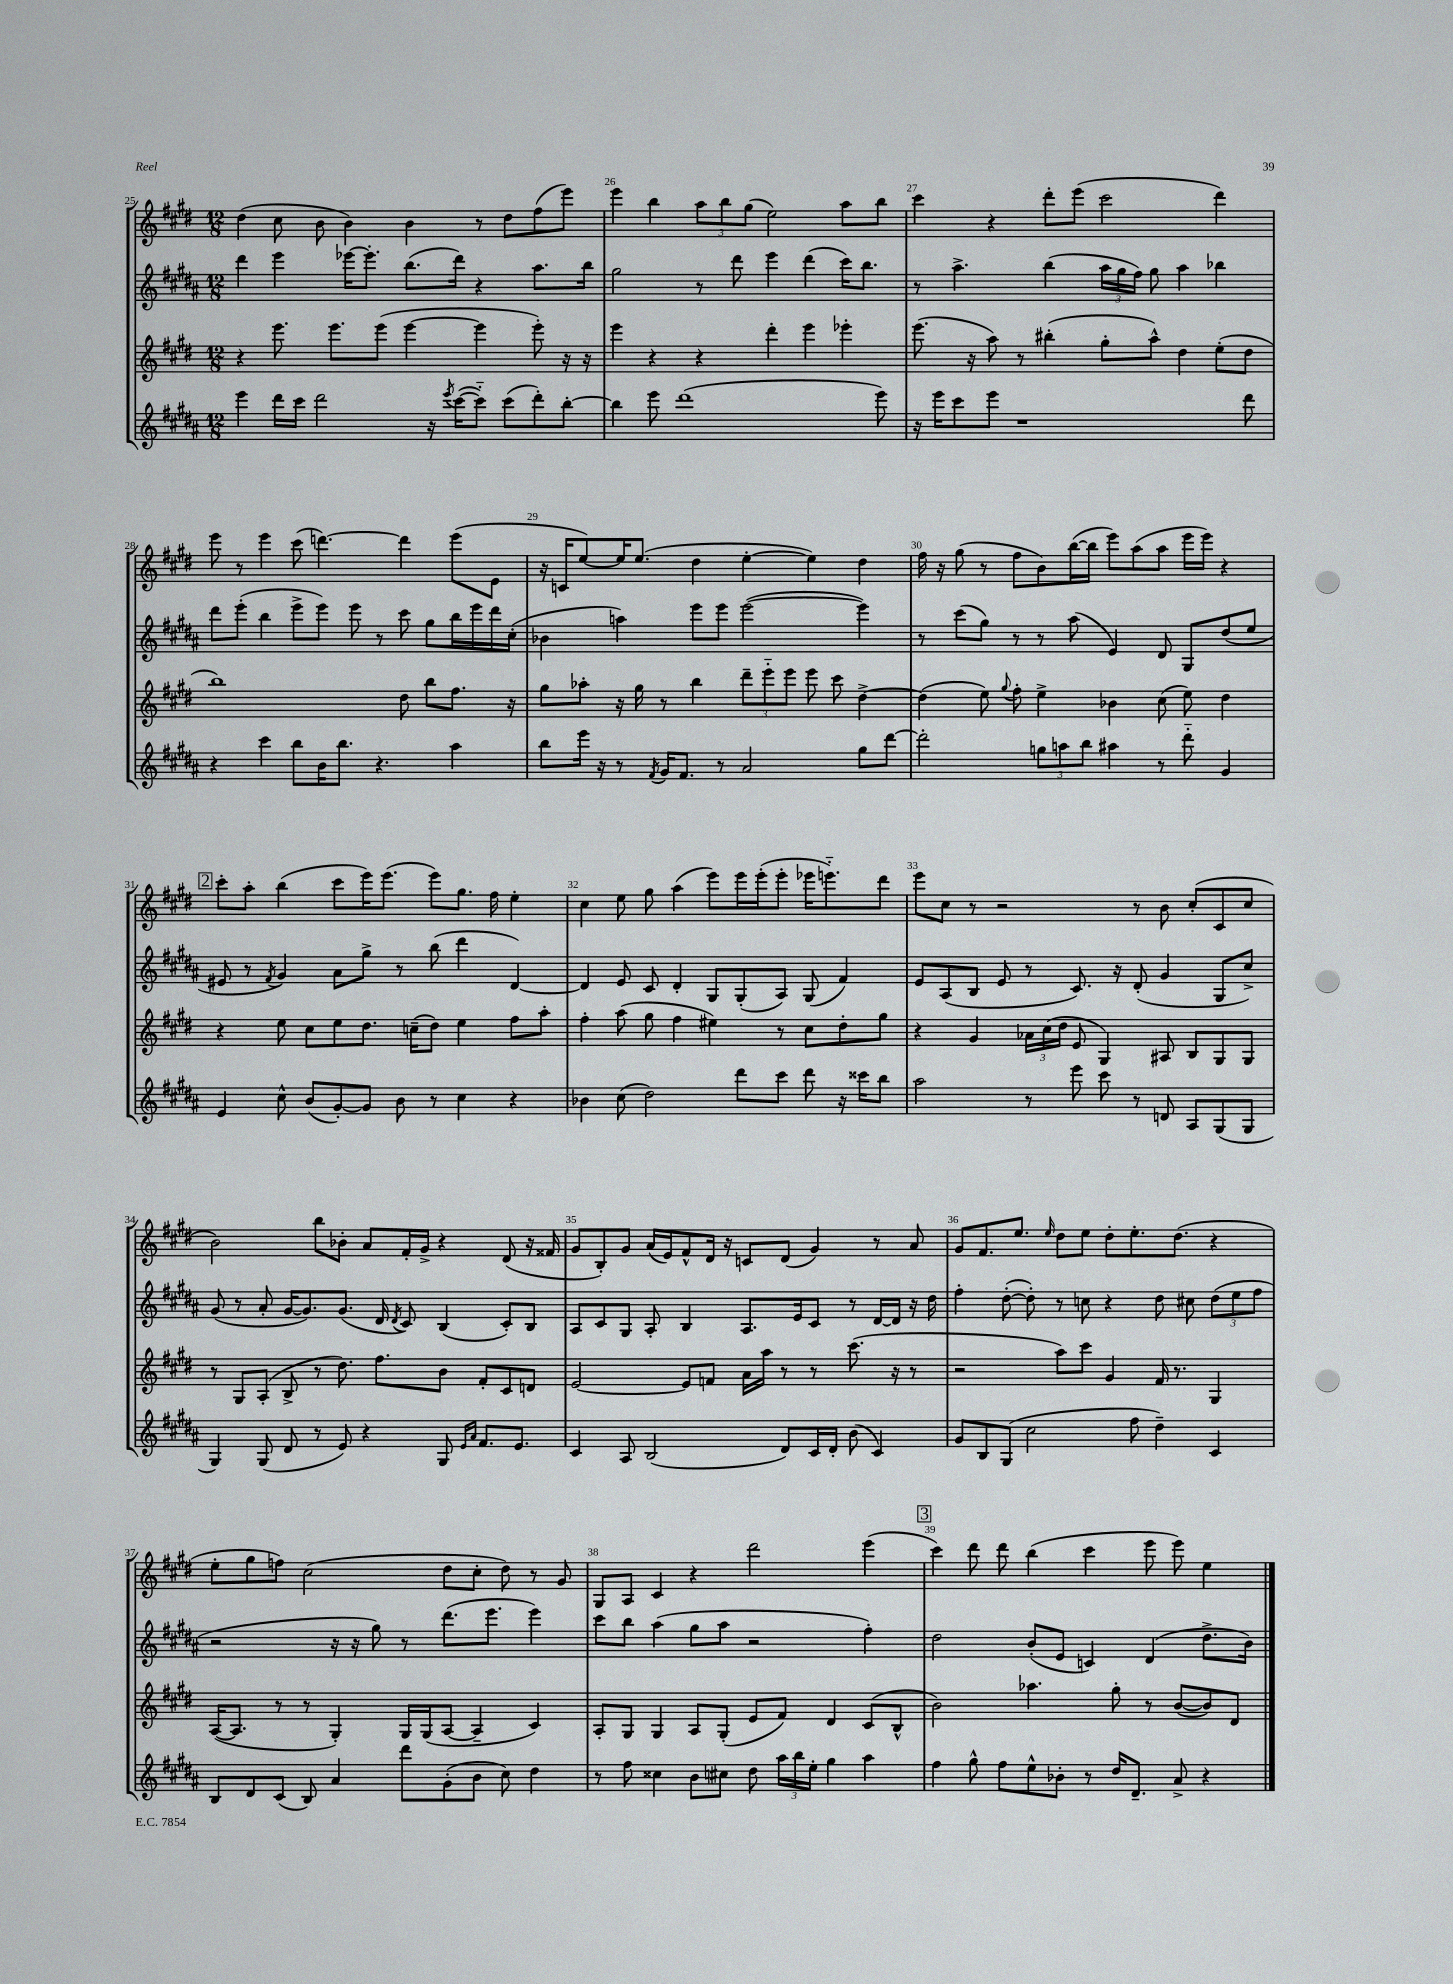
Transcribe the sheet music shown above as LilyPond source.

<<
\new StaffGroup <<
\new Staff = "s0" {
    \clef treble \key e \major \numericTimeSignature \time 12/8
    \autoBeamOff dis''4( cis''8 b'8 b'4) b'4 r8 dis''8[ fis''8( e'''8]) |
    e'''4 b''4 \tuplet 3/2 { a''8[ b''8 gis''8]( } e''2) a''8[ b''8] |
    cis'''4 r4 dis'''8[-. e'''8]( cis'''2 dis'''4) |
    e'''8 r8 e'''4 cis'''8( d'''4.~) d'''4 e'''8[( e'8] |
    r16 c'16[ e''8~) e''16 e''8.]( dis''4 e''4~-. e''4) dis''4 |
    fis''16 r16 gis''8( r8 fis''8[ b'8) b''16~( b''16] e'''8[) a''8( a''8] e'''16[ e'''16]) r4 |
    \mark \markup { \box "2" } cis'''8[-. a''8]-. b''4( cis'''8[ e'''16) e'''8.]( e'''8[) gis''8.] fis''16 e''4-. |
    cis''4 e''8 gis''8 a''4( e'''8[) e'''16 e'''16-.( e'''8]-. ees'''16[ e'''8.-_) dis'''8] |
    e'''8[ cis''8] r8 r2 r8 b'8 cis''8[-.( cis'8 cis''8] |
    b'2) b''8[ bes'8]-. a'8[ fis'16-. gis'16]-> r4 dis'8( r16 fisis'16 |
    gis'8[ b8-.) gis'8] a'16[( e'16) fis'8-^ dis'16] r16 c'8[ dis'8]( gis'4) r8 a'8 |
    gis'8[ fis'8. e''8.] \grace { e''16 } dis''8[ e''8] dis''8[-. e''8.-. dis''8.]( r4 |
    e''8[-. gis''8 f''8]) cis''2( dis''8[ cis''8]-. dis''8) r8 gis'8 |
    gis8[ a8] cis'4 r4 dis'''2 e'''4( |
    \mark \markup { \box "3" } cis'''4) dis'''8 dis'''8 b''4( cis'''4 e'''8 e'''8) e''4 \bar "|." |
}
\new Staff = "s1" {
    \clef treble \key b \major \numericTimeSignature \time 12/8
    \autoBeamOff dis'''4 e'''4 ees'''16[~ ees'''8.]-. b''8.[( dis'''16]) r4 ais''8.[ b''16] |
    gis''2 r8 dis'''8 e'''4 dis'''4( cis'''16[) b''8.] |
    r8 ais''4.-> b''4( \tuplet 3/2 { ais''16[ gis''16 fis''16]) } gis''8 ais''4 bes''4 |
    dis'''8[ e'''8]-.( b''4 e'''8[-> e'''8]) e'''8 r8 cis'''8 gis''8[ b''16 e'''16 dis'''16 cis''16]-.( |
    bes'4 a''4) e'''8[ e'''8] e'''2~( e'''4) |
    r8 cis'''8[( gis''8]) r8 r8 ais''8( e'4) dis'8 gis8[ dis''8( e''8] |
    \mark \markup { \box "2" } eis'8 r8 \acciaccatura { fis'8 } gis'4) ais'8[ gis''8]-> r8 b''8( dis'''4 dis'4~) |
    dis'4 e'8 cis'8 dis'4-. gis8[ gis8-.( ais8]) gis8( fis'4) |
    e'8[ ais8( b8] e'8 r8 cis'8.) r16 dis'8-.( gis'4 gis8[ cis''8]->) |
    gis'8( r8 ais'8-. gis'16[~ gis'8.) gis'8.]( dis'16 \acciaccatura { dis'8 } cis'8) b4( cis'8[-.) b8] |
    ais8[ cis'8 gis8] ais8-. b4 ais8.[ e'16 cis'8] r8 dis'16[~ dis'16] r16 dis''16 |
    fis''4-. dis''8~-.( dis''8-.) r8 c''8 r4 dis''8 cis''8 \tuplet 3/2 { dis''8[( e''8 fis''8] } |
    r2 r16 r16 gis''8) r8 dis'''8.[( e'''8.] e'''4) |
    cis'''8[ b''8] ais''4( gis''8[ ais''8] r2 fis''4-.) |
    \mark \markup { \box "3" } dis''2 b'8[-.( e'8] c'4) dis'4( dis''8.[-> b'16]) \bar "|." |
}
\new Staff = "s2" {
    \clef treble \key e \major \numericTimeSignature \time 12/8
    \autoBeamOff r4 e'''8. e'''8.[ e'''8]( e'''4~ e'''4 e'''8-.) r16 r16 |
    e'''4 r4 r4 dis'''4-. e'''4 ees'''4-. |
    e'''8.( r16 a''8) r8 bis''4-.( gis''8[-. a''8]-^) dis''4 e''8[-.( dis''8] |
    b''1) dis''8 b''8[ fis''8.] r16 |
    gis''8[ aes''8]-. r16 gis''16 r8 b''4 \tuplet 3/2 { dis'''8[-- e'''8-_ e'''8] } e'''8 cis'''8 dis''4~-> |
    dis''4( e''8) \appoggiatura { gis''8 } fis''8-. e''4-> bes'4 cis''8( e''8) dis''4 |
    \mark \markup { \box "2" } r4 e''8 cis''8[ e''8 dis''8.] c''16[--( dis''8]) e''4 fis''8[ a''8]-. |
    fis''4-. a''8( gis''8 fis''4 eis''4) r8 cis''8[ dis''8-. gis''8] |
    r4 gis'4 \tuplet 3/2 { aes'16[ cis''16( dis''16] } e'8 gis4) ais8 b8[ gis8 gis8] |
    r8 gis8[ a8]-.( b8-> r8 dis''8.) fis''8.[ b'8] fis'8[-. cis'8 d'8] |
    e'2~ e'8[ f'8] a'16[ a''16] r8 r8 cis'''8.( r16 r8 |
    r2 a''8[) cis'''8] gis'4 fis'16 r8. gis4 |
    a16[~( a8.] r8 r8 gis4-.) gis16[ gis16( a8]~ a4-- cis'4) |
    a8[-. gis8] gis4 a8[ gis8]-.( e'8[ fis'8]) dis'4 cis'8[( b8]-^ |
    \mark \markup { \box "3" } b'2) aes''4. gis''8-. r8 b'8[~( b'8) dis'8] \bar "|." |
}
\new Staff = "s3" {
    \clef treble \key b \major \numericTimeSignature \time 12/8
    \autoBeamOff e'''4 dis'''16[ cis'''16] dis'''2 r16 \acciaccatura { e'''8 } cis'''16[~( cis'''8]-_) cis'''8[( dis'''8-.) b''8]~-. |
    b''4 e'''8 dis'''1( e'''8) |
    r16 e'''16[ cis'''8 e'''8] r1 dis'''8 |
    r4 cis'''4 b''8[ b'16 b''8.] r4. ais''4 |
    b''8[ e'''16] r16 r8 \acciaccatura { fis'8 } gis'16[ fis'8.] r8 ais'2 gis''8[ dis'''8]~ |
    dis'''2-. \tuplet 3/2 { g''8[ a''8 b''8] } ais''4 r8 dis'''8-_ gis'4 |
    \mark \markup { \box "2" } e'4 cis''8-^ b'8[( gis'8~-.) gis'8] b'8 r8 cis''4 r4 |
    bes'4 cis''8( dis''2) dis'''8[ cis'''8] dis'''8 r16 cisis'''16[ b''8] |
    ais''2 r8 e'''8 cis'''8 r8 d'8 ais8[ gis8( gis8] |
    gis4) gis8( dis'8 r8 e'8) r4 gis8 \grace { e'16[ ais'16] } fis'8.[ e'8.] |
    cis'4 ais8 b2( dis'8[) cis'16 dis'16]-. b'8( cis'4) |
    gis'8[ b8 gis8]( cis''2 fis''8 dis''4--) cis'4 |
    b8[ dis'8 cis'8]( b8) ais'4 dis'''8[ gis'8-.( b'8] cis''8) dis''4 |
    r8 fis''8 cisis''4 b'8[ cis''8] dis''8 \tuplet 3/2 { ais''16[ b''16 e''16]-. } gis''4 ais''4 |
    \mark \markup { \box "3" } fis''4 gis''8-^ fis''8[ e''8-^ bes'8]-. r8 dis''16[ dis'8.]-- ais'8-> r4 \bar "|." |
}
>>
>>
\layout { \context { \Score currentBarNumber = #25 \override BarNumber.break-visibility = ##(#f #t #t) barNumberVisibility = #all-bar-numbers-visible } }
